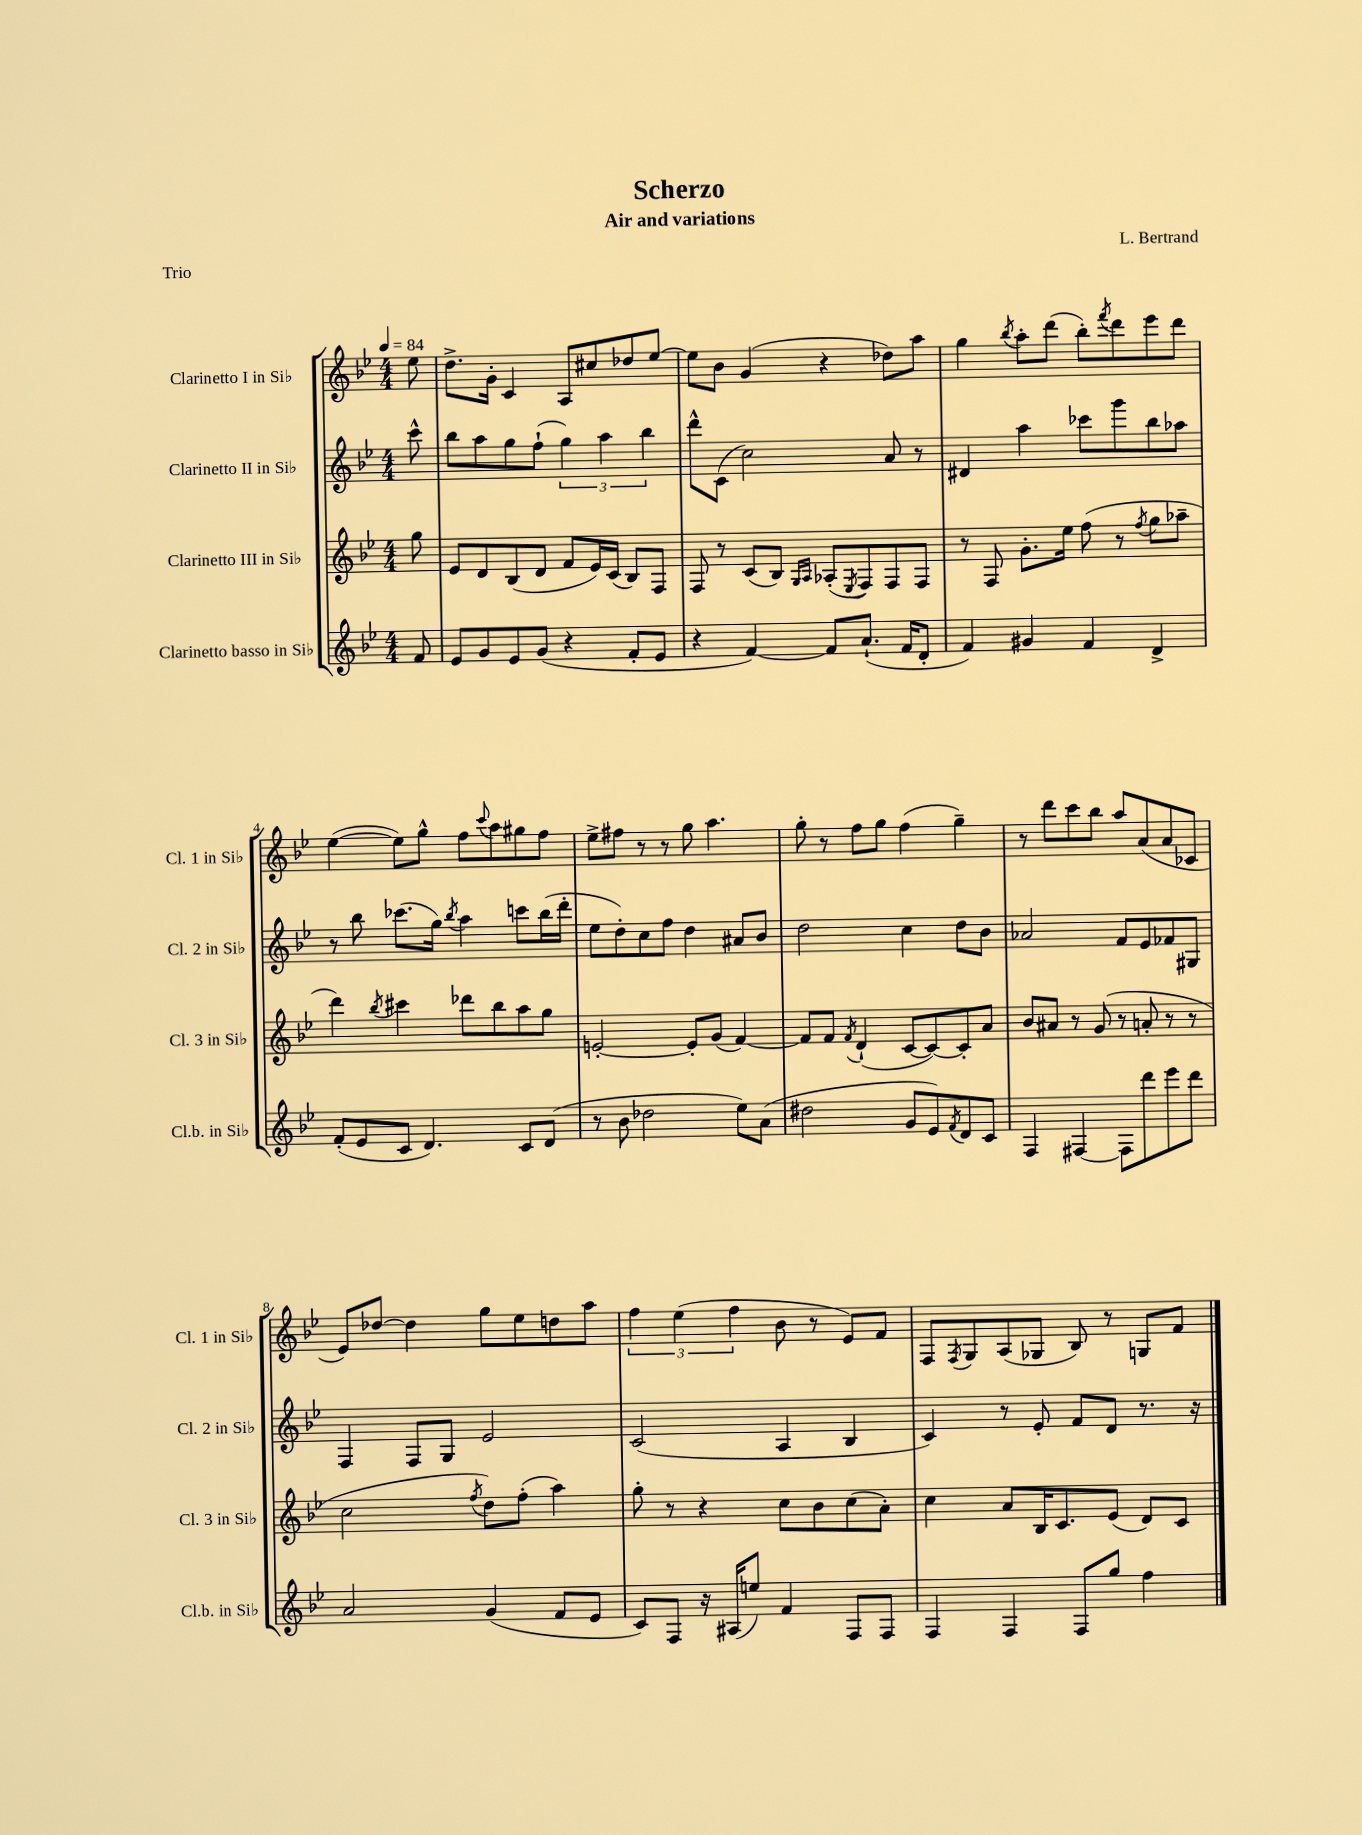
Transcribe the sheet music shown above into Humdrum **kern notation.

**kern	**kern	**kern	**kern
*staff4	*staff3	*staff2	*staff1
*clefG2	*clefG2	*clefG2	*clefG2
*k[b-e-]	*k[b-e-]	*k[b-e-]	*k[b-e-]
*M4/4	*M4/4	*M4/4	*M4/4
*MM84	*MM84	*MM84	*MM84
8f	8gg	8ccc^^	8ee-
=	=	=	=
8e-	8e-	8bb-	8.dd^
8g	8d	8aa	.
.	.	.	16g'
8e-	(8B-	8gg	4c
(8g	8d	(8ff`	.
4r	8f	6gg)	8A
.	16e-)	.	8cc#
.	.	6aa	.
.	(16c	.	.
8f'	8B-)	.	8dd-
.	.	6bb-	.
8e-	8F	.	[8ee-
=	=	=	=
4r	8F	8ddd^^	8ee-]
.	8r	(8c	8b-
[4f)	(8c	2cc)	(4g
.	8B-)	.	.
.	16qqG	.	.
.	16qqA	.	.
8f]	(8A-'	.	4r
.	8qE-	.	.
(8.a`	8F)	.	.
.	8F	8a	8dd-)
16f	.	.	.
8d'	8F	8r	8aa
=	=	=	=
4f)	8r	4d#	4gg
.	8F	.	.
.	.	.	8qbb-
4g#	8.g'	4aa	8aa'
.	.	.	(8ddd
.	16ee-	.	.
4f	(8ff	8ccc-	8bb-')
.	.	.	8qfff
.	8r	8ggg	8ddd
.	8qff	.	.
4d^	8gg	8bb-	8eee-
.	8aa-~	8aa-	8ddd
=	=	=	=
(8f'	4ddd)	8r	([4ee-
8e-	.	8bb-	.
.	8qbb-	.	.
8c	4ccc#	(8.ccc-	8ee-])
4.d)	.	.	8gg^^
.	.	16gg)	.
.	.	8qbb-	.
.	8ddd-	4aa	8ff
.	.	.	8qqccc
.	8bb-	.	8aa
8c	8aa	8ccc	8gg#
(8d	8gg	(16bb-	8ff
.	.	16ddd'	.
=	=	=	=
8r	[2e'	8ee-	8ee-^
8b-	.	8dd')	8ff#
2dd-	.	8cc	8r
.	.	8ff	8r
.	8e']	4dd	8gg
.	(8g	.	4.aa
8ee-)	[4f)	8a#	.
(8a	.	8b-	.
=	=	=	=
2dd#	8f]	2dd	8gg'
.	8f	.	8r
.	8qf	.	.
.	(4d`	.	8ff
.	.	.	8gg
8g	[8c	4cc	(4ff
8e-)	8c_)	.	.
8qf	.	.	.
8d	8c']	8dd	4gg~)
8c	8a	8b-	.
=	=	=	=
4F	8b-	2a-	8r
.	8a#	.	8ddd
[4F#	8r	.	8ccc
.	(8g	.	8bb-
8F#]	8r	8f	8aa
8ddd	8a'	8e-	(8a
8eee-	8r	8f-	8a
8ddd	8r	8G#	8c-
=	=	=	=
2a	2cc	4F	8e-)
.	.	.	[8dd-
.	.	8F	4dd-]
.	.	8G	.
.	8qff	.	.
(4g	8dd)	2e-	8gg
.	(8ff'	.	8ee-
8f	4aa)	.	8dd
8e-	.	.	8aa
=	=	=	=
8c)	8gg'	(2c	6ff
8F	8r	.	.
.	.	.	(6ee-
16r	4r	.	.
(16A#	.	.	.
.	.	.	6ff
8ee)	.	.	.
4f	8cc	4A	8b-
.	8b-	.	8r
8F	(8cc	4B-	8e-)
8F	8a')	.	8f
=	=	=	=
4F	4cc	4c)	8F
.	.	.	8qF
.	.	.	8G
4F	8a	8r	(8A
.	16B-	8e-'	8G-
.	8.c	.	.
8F	.	8f	8B-)
8gg	(8e-	8d	8r
4ff	8d)	8.r	8G
.	8c	.	8f
.	.	16r	.
==	==	==	==
*-	*-	*-	*-
